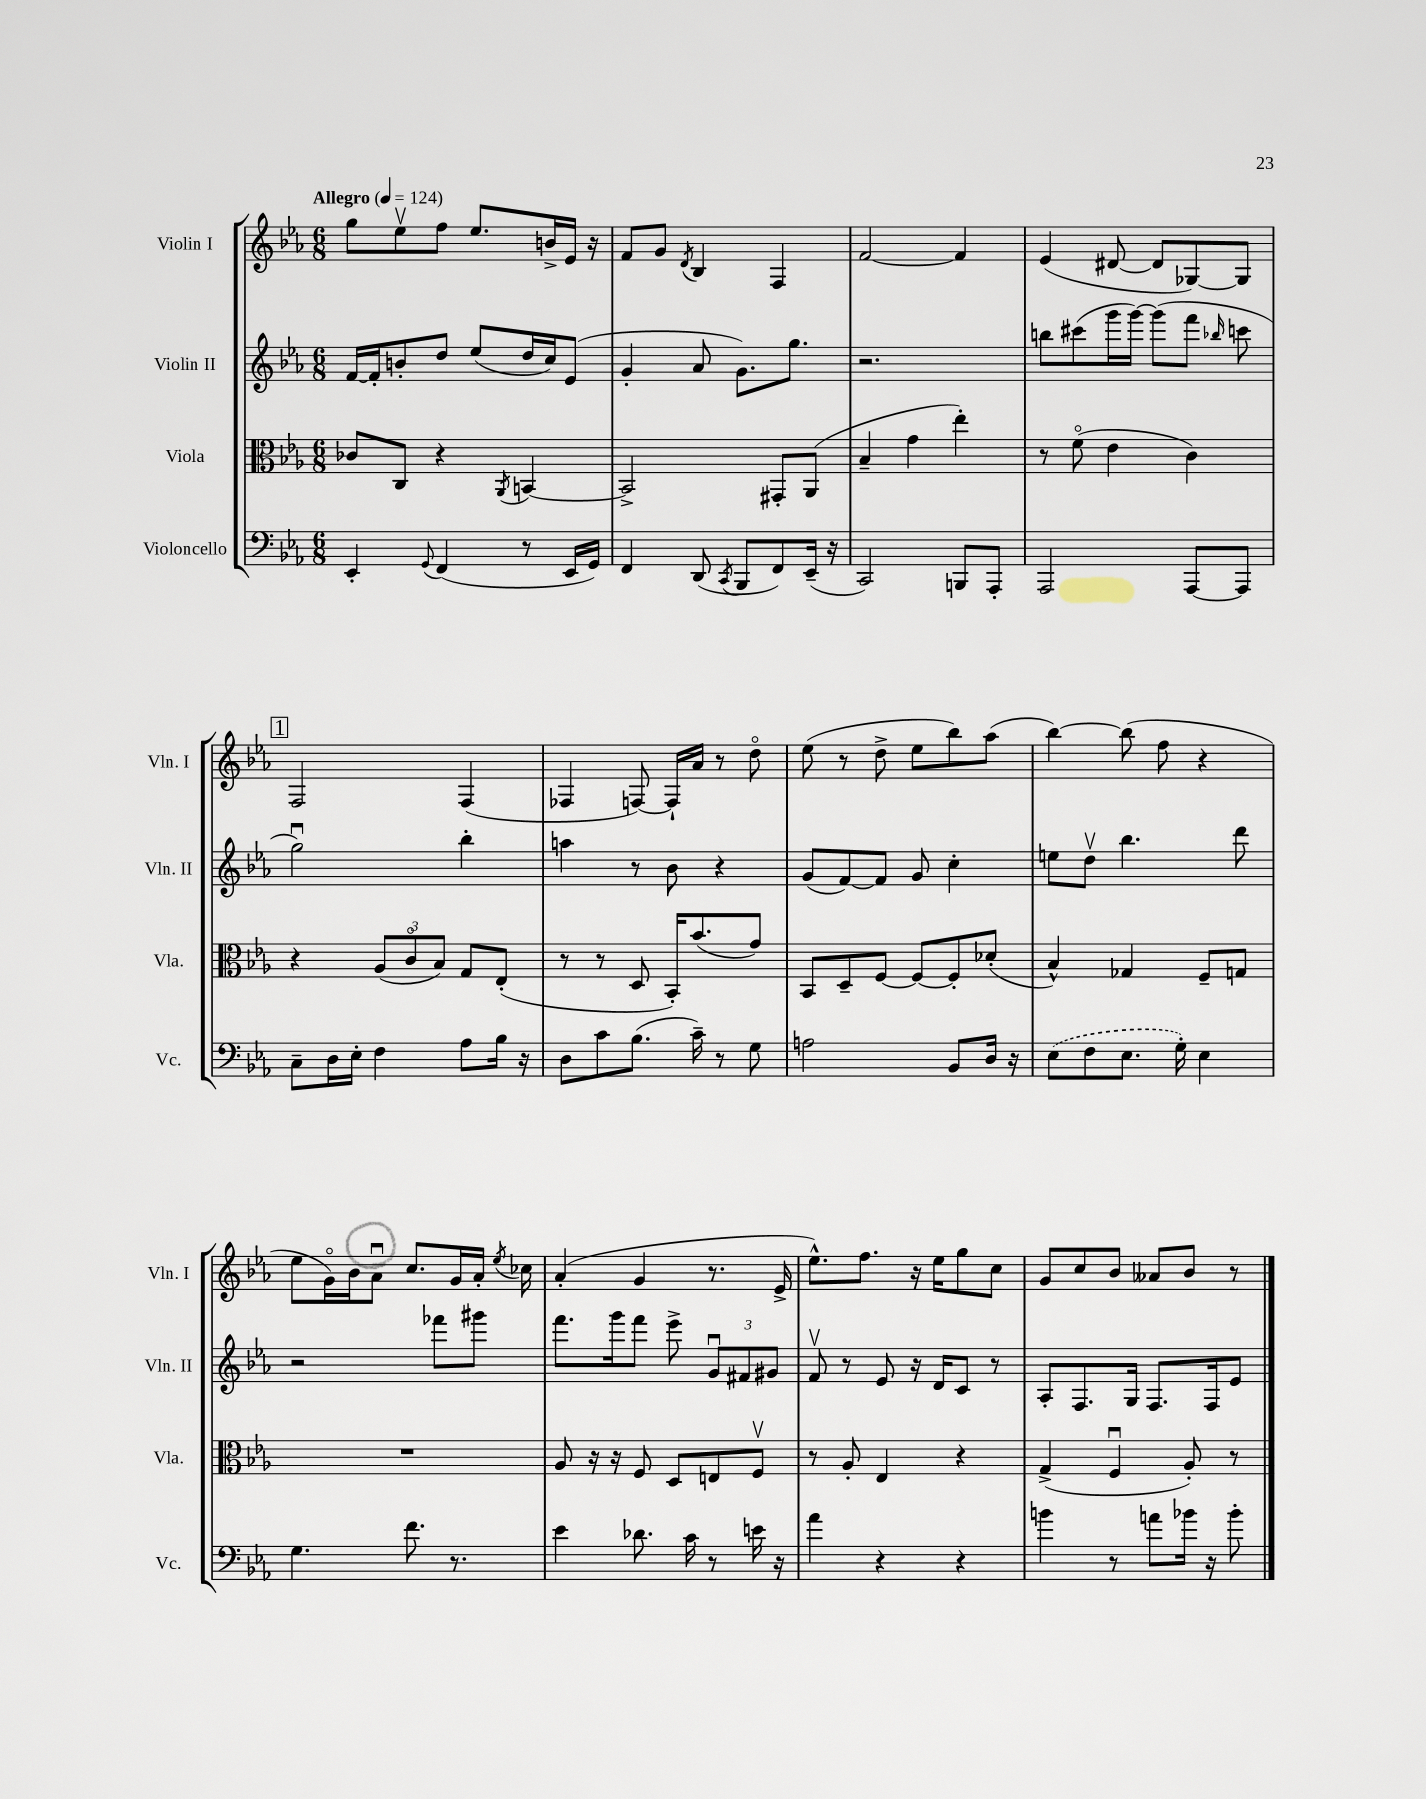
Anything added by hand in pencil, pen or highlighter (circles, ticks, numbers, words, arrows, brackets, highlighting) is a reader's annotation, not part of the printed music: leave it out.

**kern	**kern	**kern	**kern
*staff4	*staff3	*staff2	*staff1
*clefF4	*clefC3	*clefG2	*clefG2
*k[b-e-a-]	*k[b-e-a-]	*k[b-e-a-]	*k[b-e-a-]
*M6/8	*M6/8	*M6/8	*M6/8
*MM124	*MM124	*MM124	*MM124
4EE-'	8c-	[16f	8gg
.	.	16f']	.
.	8C	8b'	8ee-v
8qqGG	.	.	.
(4FF	4r	8dd	8ff
.	.	(8ee-	8.ee-
.	8qAA-	.	.
8r	[4BB	16dd	.
.	.	16cc)	16b^
16EE-	.	(8e-	16e-
16GG)	.	.	16r
=	=	=	=
4FF	2BB^]	4g'	8f
.	.	.	8g
.	.	.	8qd
(8DD	.	8a-	4B-
8qCC	.	.	.
8BBB-	.	8.g)	.
8FF)	8GG#'	.	4F
.	.	8.gg	.
(16EE-~	(8AA-	.	.
16r	.	.	.
=	=	=	=
2CC)	4B-~	2.r	[2f
.	4g	.	.
8BBB	4ee-')	.	4f]
8AAA-'	.	.	.
=	=	=	=
2AAA-	8r	8bb	(4e-
.	(8fo	(8ccc#	.
.	4e-	16ggg	[8d#
.	.	[16ggg)	.
.	.	(8ggg]	8d#]
[8AAA-	4c)	8fff	[8G-)
.	.	16qqbb-	.
8AAA-]	.	8ccc	8G-]
=	=	=	=
8C~	4r	2ggu)	2F
16D	.	.	.
16E-'	.	.	.
4F	(12A-	.	.
.	12co	.	.
.	12B-)	.	.
8A-	8G	4bb-'	(4F
16B-	(8E-'	.	.
16r	.	.	.
=	=	=	=
8D	8r	4aa	4F-
8c	8r	.	.
(8.B-	8D	8r	[8F)
.	16BB-')	8b-	16F`]
16c~)	(8.b-	.	16a-
8r	.	4r	8r
8G	8g)	.	8ddo
=	=	=	=
2A	8BB-	(8g	(8ee-
.	8D~	[8f)	8r
.	[8F	8f]	8dd^
.	8F_	8g	8ee-
8BB-	8F']	4cc'	8bb-)
16D	(8d-'	.	(8aa-
16r	.	.	.
=	=	=	=
(8E-	4B-^^)	8ee	[4bb-)
8F	.	8ddv	.
8.E-	4G-	4.bb-	(8bb-]
.	.	.	8ff
16G')	.	.	.
4E-	8F~	.	4r
.	8G	8ddd	.
=	=	=	=
4.G	2.r	2r	8ee-
.	.	.	16go)
.	.	.	16b-
.	.	.	8a-u
8.f	.	.	8.cc
.	.	8fff-	.
8.r	.	.	16g
.	.	8ggg#	16a-'
.	.	.	8qee-
.	.	.	16cc-
=	=	=	=
4e-	8A-	8.fff	(4a-'
.	16r	.	.
.	16r	16ggg	.
8.d-	8F	8fff	4g
.	8D	8eee-^	.
16c	.	.	.
8r	8E	12gu	8.r
.	.	12f#	.
16e	8Fv	.	.
.	.	12g#	.
16r	.	.	16e-^
=	=	=	=
4a-	8r	8fv	8.ee-^^)
.	8A-'	8r	.
.	.	.	8.ff
4r	4E-	8e-	.
.	.	16r	16r
.	.	16d	16ee-
4r	4r	8c	8gg
.	.	8r	8cc
=	=	=	=
4b	(4G^	8A-'	8g
.	.	8.F	8cc
8r	4Fu	.	8b-
.	.	16G	.
8a	.	8.F	8a--
16b-	8A-')	.	8b-
16r	.	16F	.
8b-'	8r	8e-	8r
==	==	==	==
*-	*-	*-	*-
